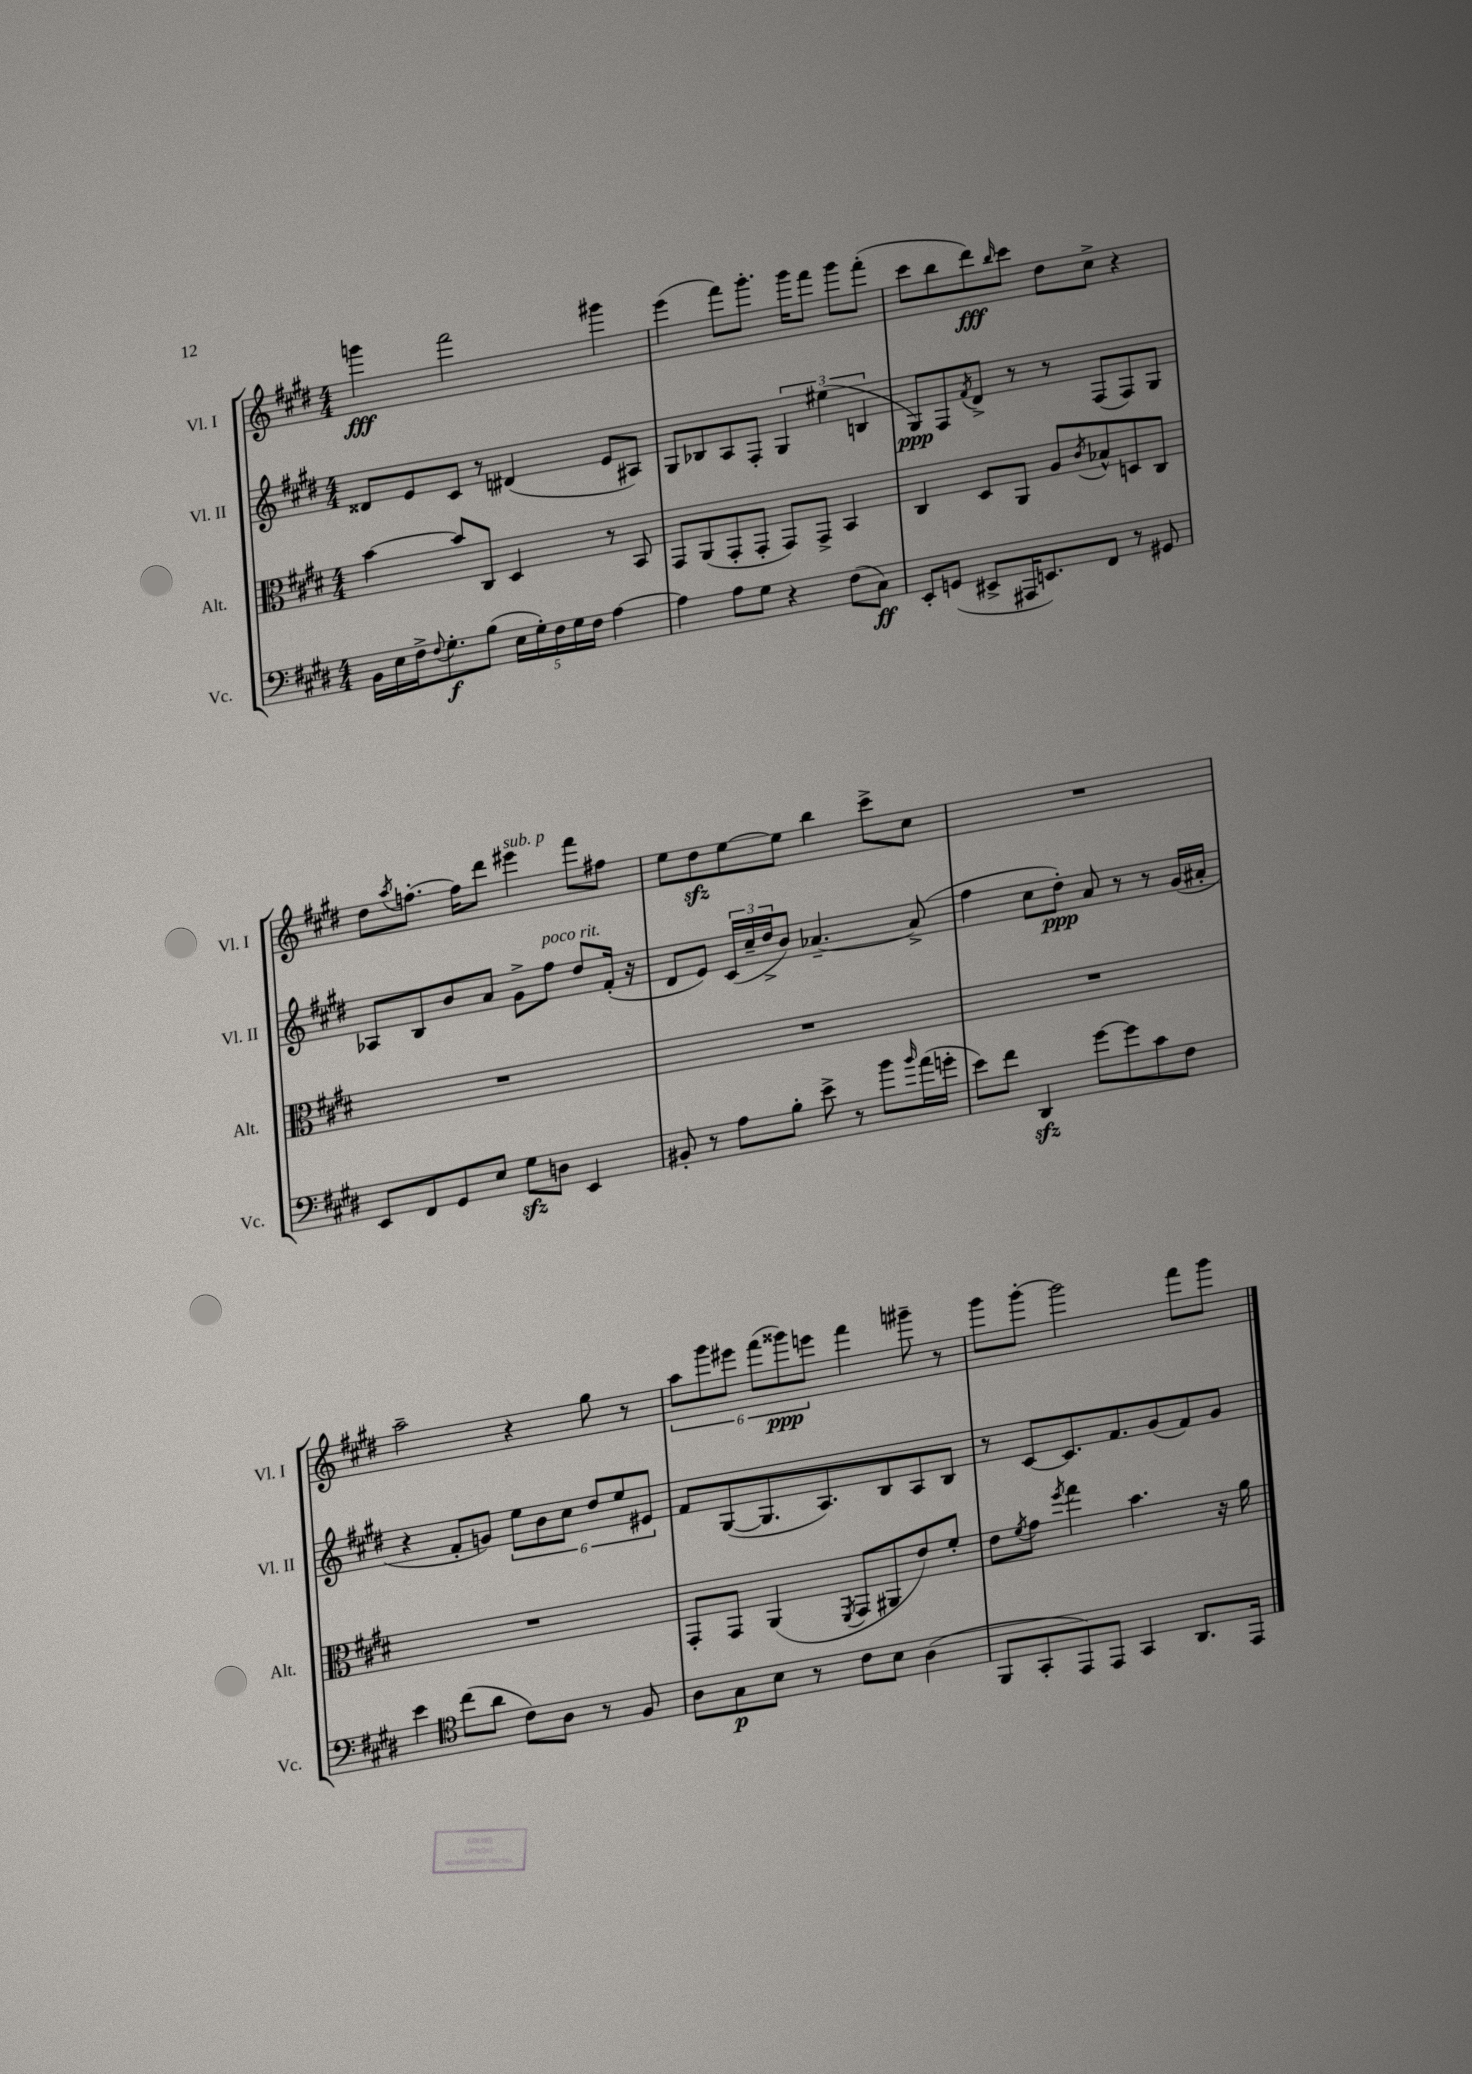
<<
\new StaffGroup <<
\new Staff = "s0" \with { instrumentName = "Vl. I" shortInstrumentName = "Vl. I" } {
    \clef treble \key e \major \numericTimeSignature \time 4/4
    g'''4\fff fis'''2 gis'''4 |
    e'''4( fis'''8) gis'''8.-. gis'''16 fis'''8 gis'''8 fis'''8-.( |
    cis'''8 b''8 dis'''8\fff) \grace { b''16 } cis'''8 dis''8 cis''8-> r4 |
    dis''8 \acciaccatura { a''8 } f''8.~-. f''16 dis'''8 eis'''4^\markup { \italic "sub. p" } fis'''8 fis''8 |
    e''8 dis''8\sfz e''8~ e''8 b''4 cis'''8-> cis''8 |
    R1 |
    a''2-- r4 gis''8 r8 |
    \tuplet 6/4 { a''8 gis'''8 eis'''8 fis'''8( gisis'''8\ppp) e'''8 } fis'''4 gis'''8-- r8 |
    gis'''8 gis'''8~-. gis'''2 fis'''8 gis'''8 \bar "|." |
}
\new Staff = "s1" \with { instrumentName = "Vl. II" shortInstrumentName = "Vl. II" } {
    \clef treble \key e \major \numericTimeSignature \time 4/4
    disis'8 e'8 cis'8 r8 dis'4( e'8 ais8) |
    gis8 bes8 a8 fis8-. \tuplet 3/2 { gis4 eis''4( b4 } |
    gis8\ppp) fis8 \acciaccatura { fis'8 } dis'8-> r8 r8 fis8( fis8) gis8 |
    aes8 b8 b'8 a'8 gis'8-> fis''8^\markup { \italic "poco rit." } dis''8 fis'16-.( r16 |
    dis'8 e'8) \tuplet 3/2 { cis'16( cis''16-- dis''16-> } b'8) aes'4.~-- aes'8->( |
    fis''4 cis''8 dis''8-.\ppp) a'8 r8 r8 gis'16( ais'16-. |
    r4 fis'8-. g'8) \tuplet 6/4 { e''8 b'8 cis''8 dis''8 e''8 eis'8 } |
    fis'8 gis8~( gis8. a8.) b8 a8 b8 |
    r8 cis'8~ cis'8. fis'8. gis'8( fis'8) gis'8 \bar "|." |
}
\new Staff = "s2" \with { instrumentName = "Alt." shortInstrumentName = "Alt." } {
    \clef alto \key e \major \numericTimeSignature \time 4/4
    b'4~ b'8 cis8 dis4 r8 b,8 |
    gis,8 a,8( gis,8-. gis,8-. gis,8) gis,8-> b,4 |
    cis4 dis8 a,8 a8 \acciaccatura { cis'8 } bes8-^ d8 cis8 |
    R1 |
    R1 |
    R1 |
    R1 |
    gis,8-. gis,8 a,4( \acciaccatura { fis,8 } gis,8 ais,8 e'8) fis'8-. |
    e'8 \acciaccatura { fis'8 } gis'8 \acciaccatura { fis''8 } gis''4 b'4. r16 a'16 \bar "|." |
}
\new Staff = "s3" \with { instrumentName = "Vc." shortInstrumentName = "Vc." } {
    \clef bass \key e \major \numericTimeSignature \time 4/4
    b,16 e16 fis16-> \appoggiatura { fis8 } gis8.-.\f b8( \tuplet 5/4 { e16 gis16-.) fis16 gis16 fis16 } a4~ |
    a4 a8 gis8 r4 fis8( cis8\ff) |
    e,8-. g,8( eis,8-> ais,,16 e,8.) fis,8 r8 gis,8 |
    e,8 fis,8 gis,8 e8 gis8\sfz d8 e,4 |
    bis,8-. r8 a8 b8-. e'8-> r8 b'8 \grace { b'16 } a'16( g'16-. |
    e'8) fis'8 dis,4\sfz gis'8~ gis'8 cis'8 fis8 |
    e'4 \clef tenor cis''8( a'8 cis'8) a8 r8 fis8 |
    a8 gis8\p b8 r8 cis'8 b8 a4( |
    fis,8 gis,8-. e,8) e,8 gis,4 a,8. e,16 \bar "|." |
}
>>
>>
\layout { \context { \Score \remove "Bar_number_engraver" } }
